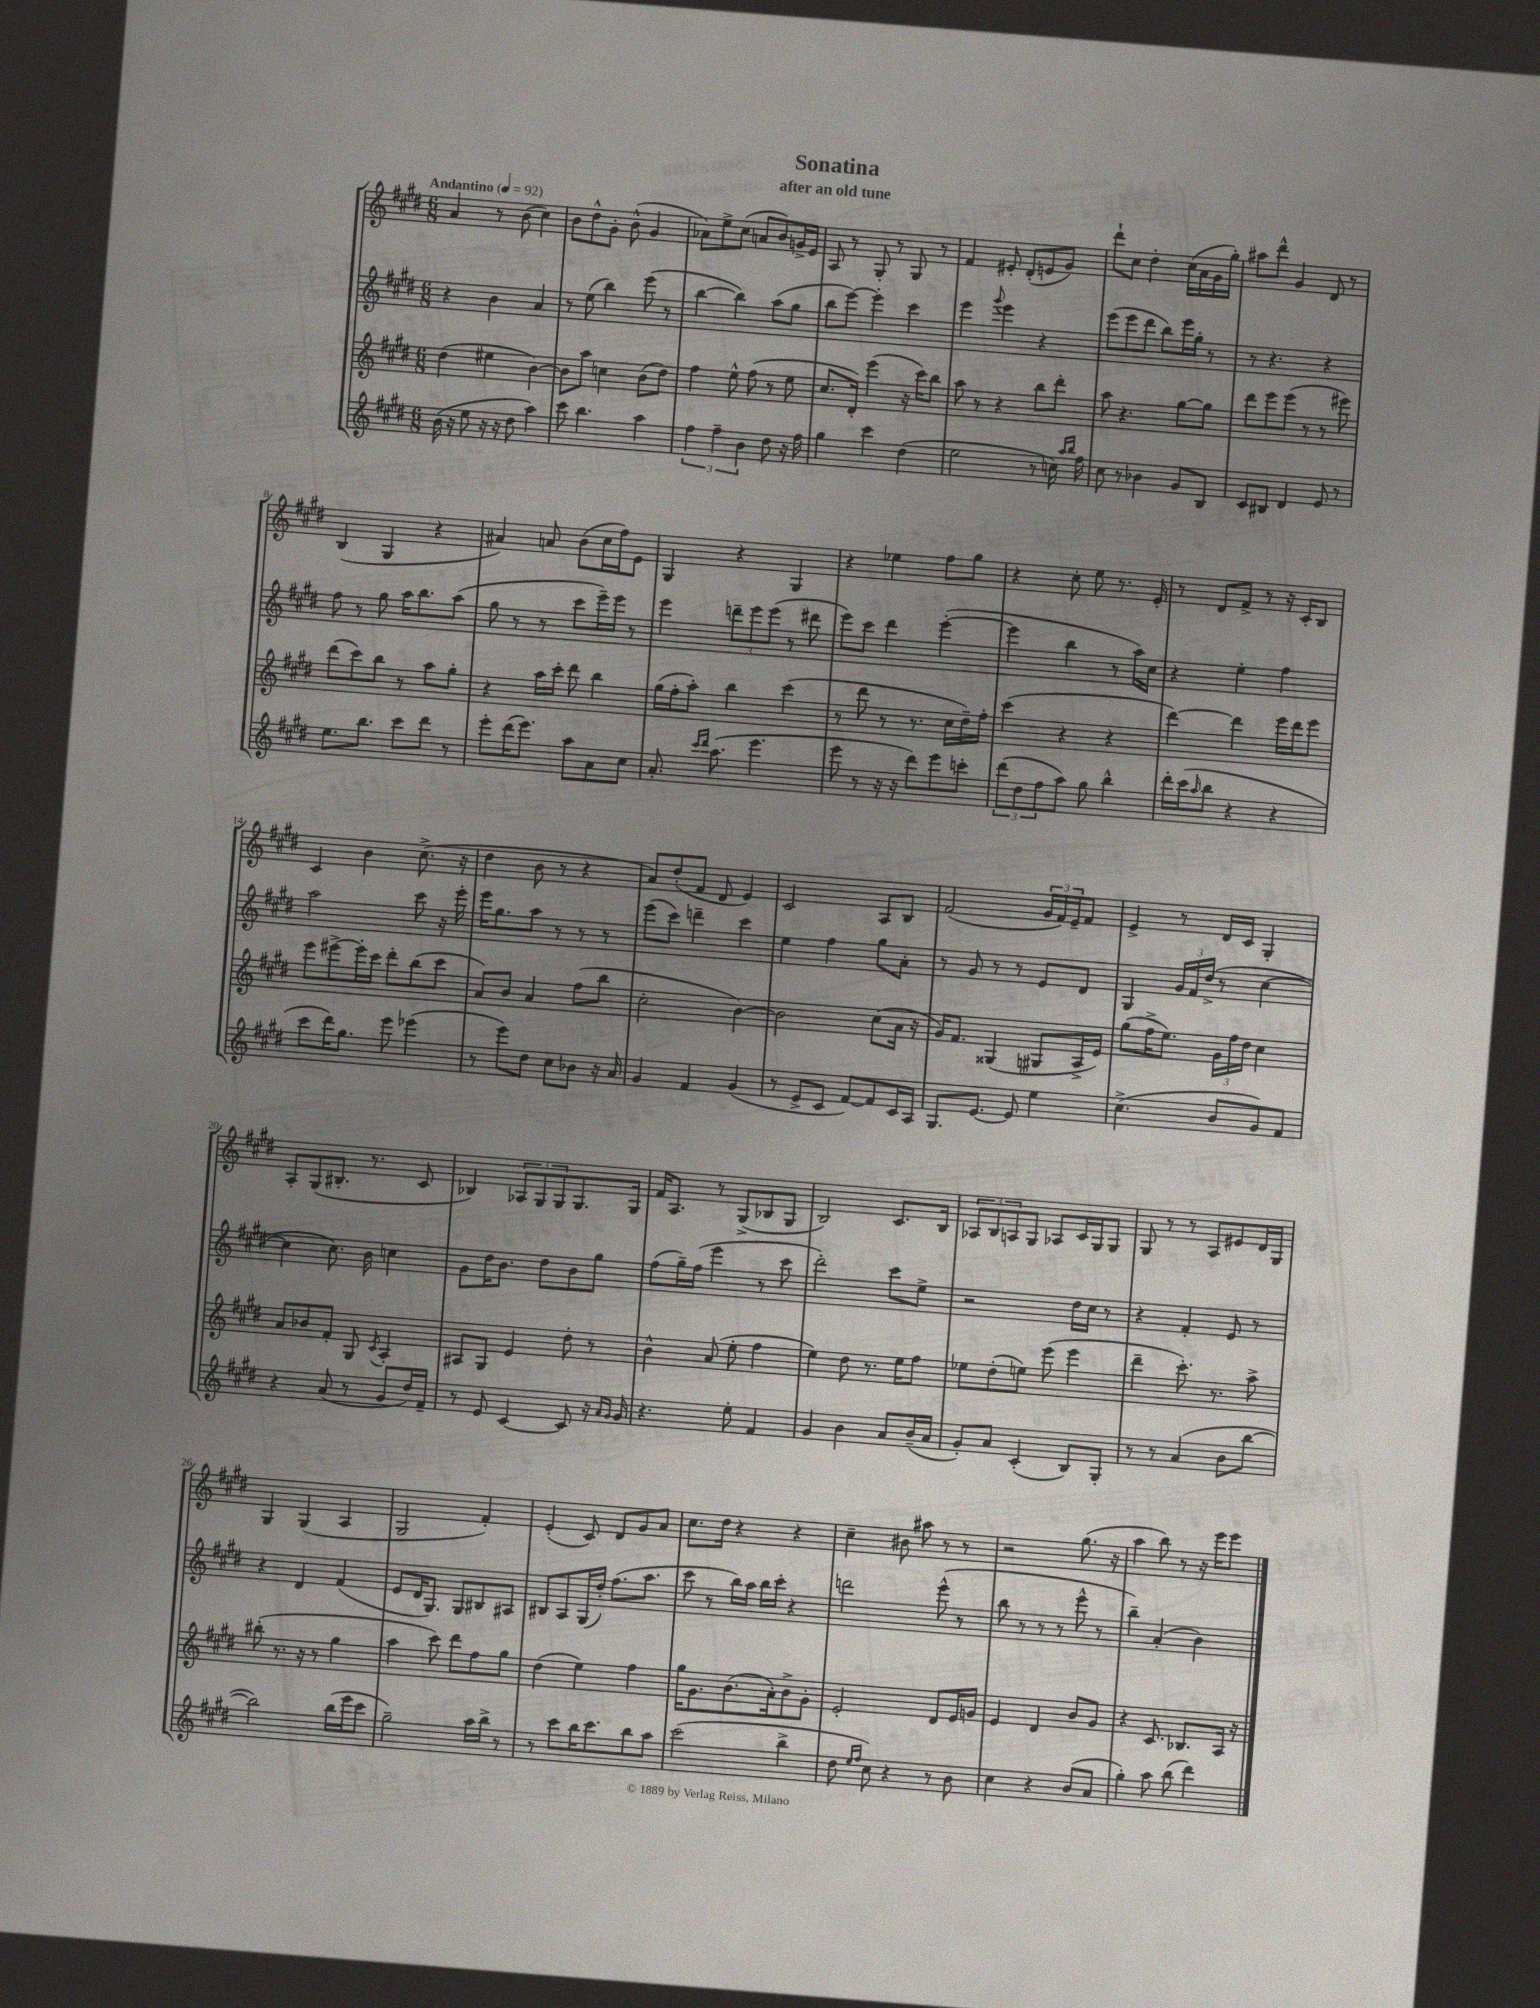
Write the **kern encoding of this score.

**kern	**kern	**kern	**kern
*staff4	*staff3	*staff2	*staff1
*clefG2	*clefG2	*clefG2	*clefG2
*k[f#c#g#d#]	*k[f#c#g#d#]	*k[f#c#g#d#]	*k[f#c#g#d#]
*M6/8	*M6/8	*M6/8	*M6/8
*MM92	*MM92	*MM92	*MM92
(16b\	(4dd#\	4r	4a/
16r	.	.	.
8ee\	.	.	.
16r	4ee#\	4b\	8r
16r	.	.	.
8dd#\	.	.	(8b\
4aa\)	[4b\)	4a/	4cc#\)
=	=	=	=
8ccc#\	8b\]L	8r	8b\L
4.bb\	8aa\J	(8ee\	8dd#^^\
.	4cc\	4bb\)	8g#'\J
.	.	.	(8b^^\
4aa\	(8b\L	(8eee\	4g#/
.	8dd#\J)	8r	.
=	=	=	=
6ff#\	4ff#\	[4bb\	8a-\L)
.	.	.	8ee^\
6ff#~\	.	.	.
.	8ee^^\	4bb\])	(8cc#\J
6b\	.	.	.
.	(8ff#\	.	8a/L
8dd#\	8r	(8aa\L	8b/)
16r	8ee\	8gg#\J	16g^/L
16ff#\	.	.	16e/JJ
=	=	=	=
4gg#\	8.cc#/L	8bb\L	8A/
.	.	[8eee\J)	8r
.	16d#'/Jk)	.	.
4ccc#\	(4eee\	4eee'\]	8G#'/
.	.	.	8r
(4dd#\	16r	4ccc#\	8G#/
.	16ccc#\LK)	.	.
.	8bb\J	.	8r
=	=	=	=
2ee\	8aa\	4eee\	4f#/
.	8r	.	.
.	.	8qqggg#/	.
.	4r	4eee\	8e#'/
.	.	.	(8d#'/L
8r	8bb\L	4r	8e/
16cc\)	8ddd#'\J	.	8g#/J)
16qqaa/LL	.	.	.
16qqbb/JJ	.	.	.
16ff#\	.	.	.
=	=	=	=
8cc#\	8aa\	(8eee\L	8ddd#`\L
8r	4.r	8eee\	8cc#\J
4b-\	.	8ddd#\J	4dd#'\
.	.	8bb\L)	.
8g#/L	[8gg#\L	16eee\L	(16cc#\LL
.	.	16gg#'\JJ	16a\
8B/J	8gg#\]J	8r	16g#\
.	.	.	16gg#'\JJ)
=	=	=	=
8c#/L	8ddd#\L	8r	8aa#\L
8B#/J	8eee\	4.r	8ddd#^^\J
4d#/	(8eee\J	.	4g#/
.	8r	.	.
8e/	8r	4r	8d#/
8r	8eee#\)	.	8r
=	=	=	=
8.ee\L	(8ddd#\L	8ff#\	(4B/
.	8ccc#\)	8r	.
8.bb\J	.	.	.
.	8bb\J	8gg#\	4G#/
8ccc#\L	8r	16aa\LK	.
.	.	8.bb\	.
8ddd#\J	8aa\L	.	4r
8r	8gg#'\J	(8aa\J	.
=	=	=	=
8eee'\L	4r	8gg#\	4a#/)
(16ddd#\K	.	8r	.
8.eee\J)	.	.	.
.	16aa\LL	8r	8a/
.	16ccc#'\JJ	.	.
8aa\L	8ddd#\	8ccc#\L	(8b\L
8a\	4bb\	16eee~\L)	16cc#\L
.	.	16eee\JJ	16ff#\J)
8cc#\J	.	8r	8e\J
=	=	=	=
8.a'/	(16gg#\LL	4eee\	4G#/
.	16ff#'\J	.	.
.	8aa'\J)	.	.
16qqccc#/LL	.	.	.
16qqddd#/JJ	.	.	.
(8.aa\	.	.	.
.	4bb\	12ddd~\L	4r
.	.	12eee\	.
4.eee\	.	.	.
.	.	(12eee\J	.
.	(4ccc#\	8r	4G#/
.	.	8ddd#\	.
=	=	=	=
8eee\	8r	8eee\L)	4r
8r	8ddd#\	8ccc#\J	.
16r	8r	4ddd#\	4ee-\
16r	.	.	.
8ddd#\L)	8.r	.	.
8eee\	.	([4eee'\	8ff#\L
.	16cc#\LL	.	.
8ccc'\J	16dd#~\)	.	8gg#\J
.	16ff#'\JJ	.	.
=	=	=	=
(12ddd#\L	(4ccc#\	4eee\]	4r
12dd#\	.	.	.
12ff#\	.	.	.
8aa\J)	4r	4bb\	8cc#'\
8gg#\	.	.	8ee\
4bb^^\	4r	8r	8.r
.	.	16aa\LL)	.
.	.	16cc#\JJ	16e'/
=	=	=	=
16ddd#'\LL	[4ddd#\)	4r	8r
(16ccc#\J	.	.	.
16qqaa/	.	.	.
8bb\J	.	.	8d#/L
4r	4ddd#\]	4ee'\	8f#^/J
.	.	.	8r
4r	16eee\LL	4ff#\	16r
.	16ddd#\J	.	16c#'/LK
.	8eee\J	.	8B/J
=	=	=	=
8ccc#\L	8eee\L	2aa\	4c#/
16ddd#\K)	[8eee#^\	.	.
8.gg#\J	.	.	.
.	16eee#'\]L	.	4b\
.	16ccc#\JJ	.	.
8eee\	8ddd#'\L	.	.
(4eee-\	(8bb\	8ccc#\	(8.cc#^\
.	8ccc#\J	16r	.
.	.	16eee'\	16r
=	=	=	=
8r	8a/L)	16eee\LK	4dd#\
.	.	8.gg#\	.
8eee\L)	8b/J	.	.
8dd#\J	4a/	8aa\J	8b\
8cc#\L	.	8r	8r
8b-\J	(8ff#\L	8r	4r
16r	8bb\J	8r	.
16a/	.	.	.
=	=	=	=
4g#/	2cc#'\	(8eee\L	8a/L)
.	.	8ccc#\J)	(8dd#'/
4f#/	.	4ddd~\	8f#/J
.	.	.	8d#/
(4g#/	[4b\)	4ccc#\	4e/)
=	=	=	=
8r	2b\]	4ee\	2c#/
8e^/L	.	.	.
8c#/J	.	4ff#\	.
[8f#/L)	.	.	.
8f#/]	(8cc#\L	8gg#\L	8A/L
16c#/L	16a\Jk	8a'\J	8B/J
16A/JJ	16r	.	.
=	=	=	=
8.G#/L	16g#/LK)	8r	(2f#/
.	8.f#/J	.	.
.	.	8g#/	.
[8.e/J	.	.	.
.	(4G##/	8r	.
8e/]	.	8r	.
4ee\	8G#/L	8e/L	24g#/LL
.	.	.	24f#/)
.	.	.	24e~/J
.	16A^/L	8d#/J	8f#/J
.	16e/JJ)	.	.
=	=	=	=
(4.cc#^\	(8gg#\L	4G#/	4e^/
.	16ff#^\K	.	.
.	8.ee\J)	.	.
.	.	24g#/LL	8r
.	.	24f#/	.
.	.	(24dd#^/JJ	.
8b/L	24g#\LL	8r	16d#/LL
.	24ff#\	.	.
.	.	.	16c#/JJ
.	24dd#\JJ	.	.
8g#/)	4cc#\	[4cc#\	4G#'/
8f#/J	.	.	.
=	=	=	=
4r	8a/L	4cc#\]	8A'/L
.	8b-/	.	(8G#/
(8a/	8f#'/J	8.cc#\)	8.B#'/J
8r	8G#/	.	.
.	.	16b\	8.r
.	8qc#/	.	.
8g#/L	4A'/	4cc\	.
16dd#/L)	.	.	8c#/
16f#~/JJ	.	.	.
=	=	=	=
8r	8A#/L	8g#\L	4B-/)
8e/	8G#/J	16dd#\K	.
.	.	8.b\J	.
[4c#/	4e/	.	12A-/L
.	.	.	12G#/
.	.	8dd#\L	.
.	.	.	12G#/
8c#/]	8dd#'\	8b\	8.G#/
16r	8r	8gg#\J	.
16qqa/LL	.	.	.
16qqg#/JJ	.	.	.
16g#/	.	.	16G#/Jk
=	=	=	=
4.r	4b^^\	(8ff#\L	16f#/LK
.	.	.	8.A/J
.	.	16gg#~\L)	.
.	.	(16ff#\JJ	.
.	(8a/	4eee\	8r
8ee'\	8ee'\	.	(8G#^/L
4f#/	4ff#\	8r	8B-/
.	.	8ccc#\	8G#/J
=	=	=	=
4g#/	4ee\)	2ddd#'\)	2B/)
4b\	8dd#\	.	.
.	8.r	.	.
8a/L	.	8ccc#\L	8.c#/L
.	16ee\LK	.	.
(16b~/L	8ff#\J	8ee^\J	.
16a/JJ	.	.	16B/Jk
=	=	=	=
8g#'/L)	8ee-\L	2r	12A-/L
.	.	.	12B/
8a/J	(8dd#'\	.	.
.	.	.	12A/
(4c#'/	8ee\J)	.	8G#/J
.	(8eee\	.	8A-/L
8B/L)	4eee\	16dd#\LL	16c#/L
.	.	16cc#\JJ	16G#/J
8G#'/J	.	8r	8G#/J
=	=	=	=
8r	4ddd#~\	4r	8G#/
8r	.	.	8r
(4a/	8.ccc#'\)	4f#'/	8r
.	.	.	8A/L
.	8.r	.	.
8b\L	.	8e/	8e#/
[8bb\J	8aa^\	8r	16d#/L
.	.	.	16G#/JJ
=	=	=	=
2bb\])	(8bb#'\	4r	4G#/
.	8.r	.	.
.	.	4d#/	(4G#/
.	16r	.	.
.	8r	.	.
(16bb\LL	4gg#\	(4f#/	4A/
16eee\J	.	.	.
8ccc#\J	.	.	.
=	=	=	=
2gg#~\)	4aa\	8e/L	2G#/
.	.	16d#/K	.
.	.	8.G#/J)	.
.	8ccc#\)	.	.
.	8ddd#\L	8G#/L	.
16aa\LL	8ff#\	8B#/	4f#'/)
16bb^\JJ	.	.	.
8r	8gg#\J	8A#/J	.
=	=	=	=
8r	(4dd#\	8B#/L	(4e'/
8ccc#\L	.	8A/	.
16bb\K	4ee\)	(16G#/L	8c#/)
8.ccc#\	.	16dd#'/JJ)	.
.	.	(8.ff#\L	8d#/L
8bb\	4ff#\	.	8g#/
.	.	8.aa\J	.
8aa\J	.	.	8a/J
=	=	=	=
(2ccc#\	16gg#\LK	8ccc#\	8.cc#\L
.	8.g#\	.	.
.	.	8r	.
.	.	.	16dd#\Jk
.	(8.b\	16bb\LL)	4r
.	.	16aa\JJ	.
.	.	16bb\LL	.
.	16a'\k)	16ccc#'\JJ	.
4bb^\	8b^\	4r	4r
.	8g#'\J	.	.
=	=	=	=
8dd#\	2e'/	2ddd\	4cc#~\
16qqee/LL	.	.	.
16qqff#/JJ	.	.	.
8cc#\)	.	.	.
4r	.	.	8b#\
.	.	.	8aa#\
8r	8d#/L	(8eee^^\	8r
8b\	16e/L	8r	8r
.	16g/JJ	.	.
=	=	=	=
4cc#\	4e/	8bb\	2r
.	.	8r	.
4r	4d#/	8r	.
.	.	8r	.
(8b/L	8b/L	8eee^^\	(8.gg#\
8a/J	8g#/J	8r	.
.	.	.	16r
=	=	=	=
4gg#'\)	4r	4bb~\)	4aa\
8aa\	8.c#/	(4a'/	8bb\)
(8bb\	.	.	8r
.	8.B-/L	.	.
4ddd#\)	.	4b\)	16r
.	.	.	16eee\LK
.	16A/Jk	.	8eee\J
.	16r	.	.
==	==	==	==
*-	*-	*-	*-
